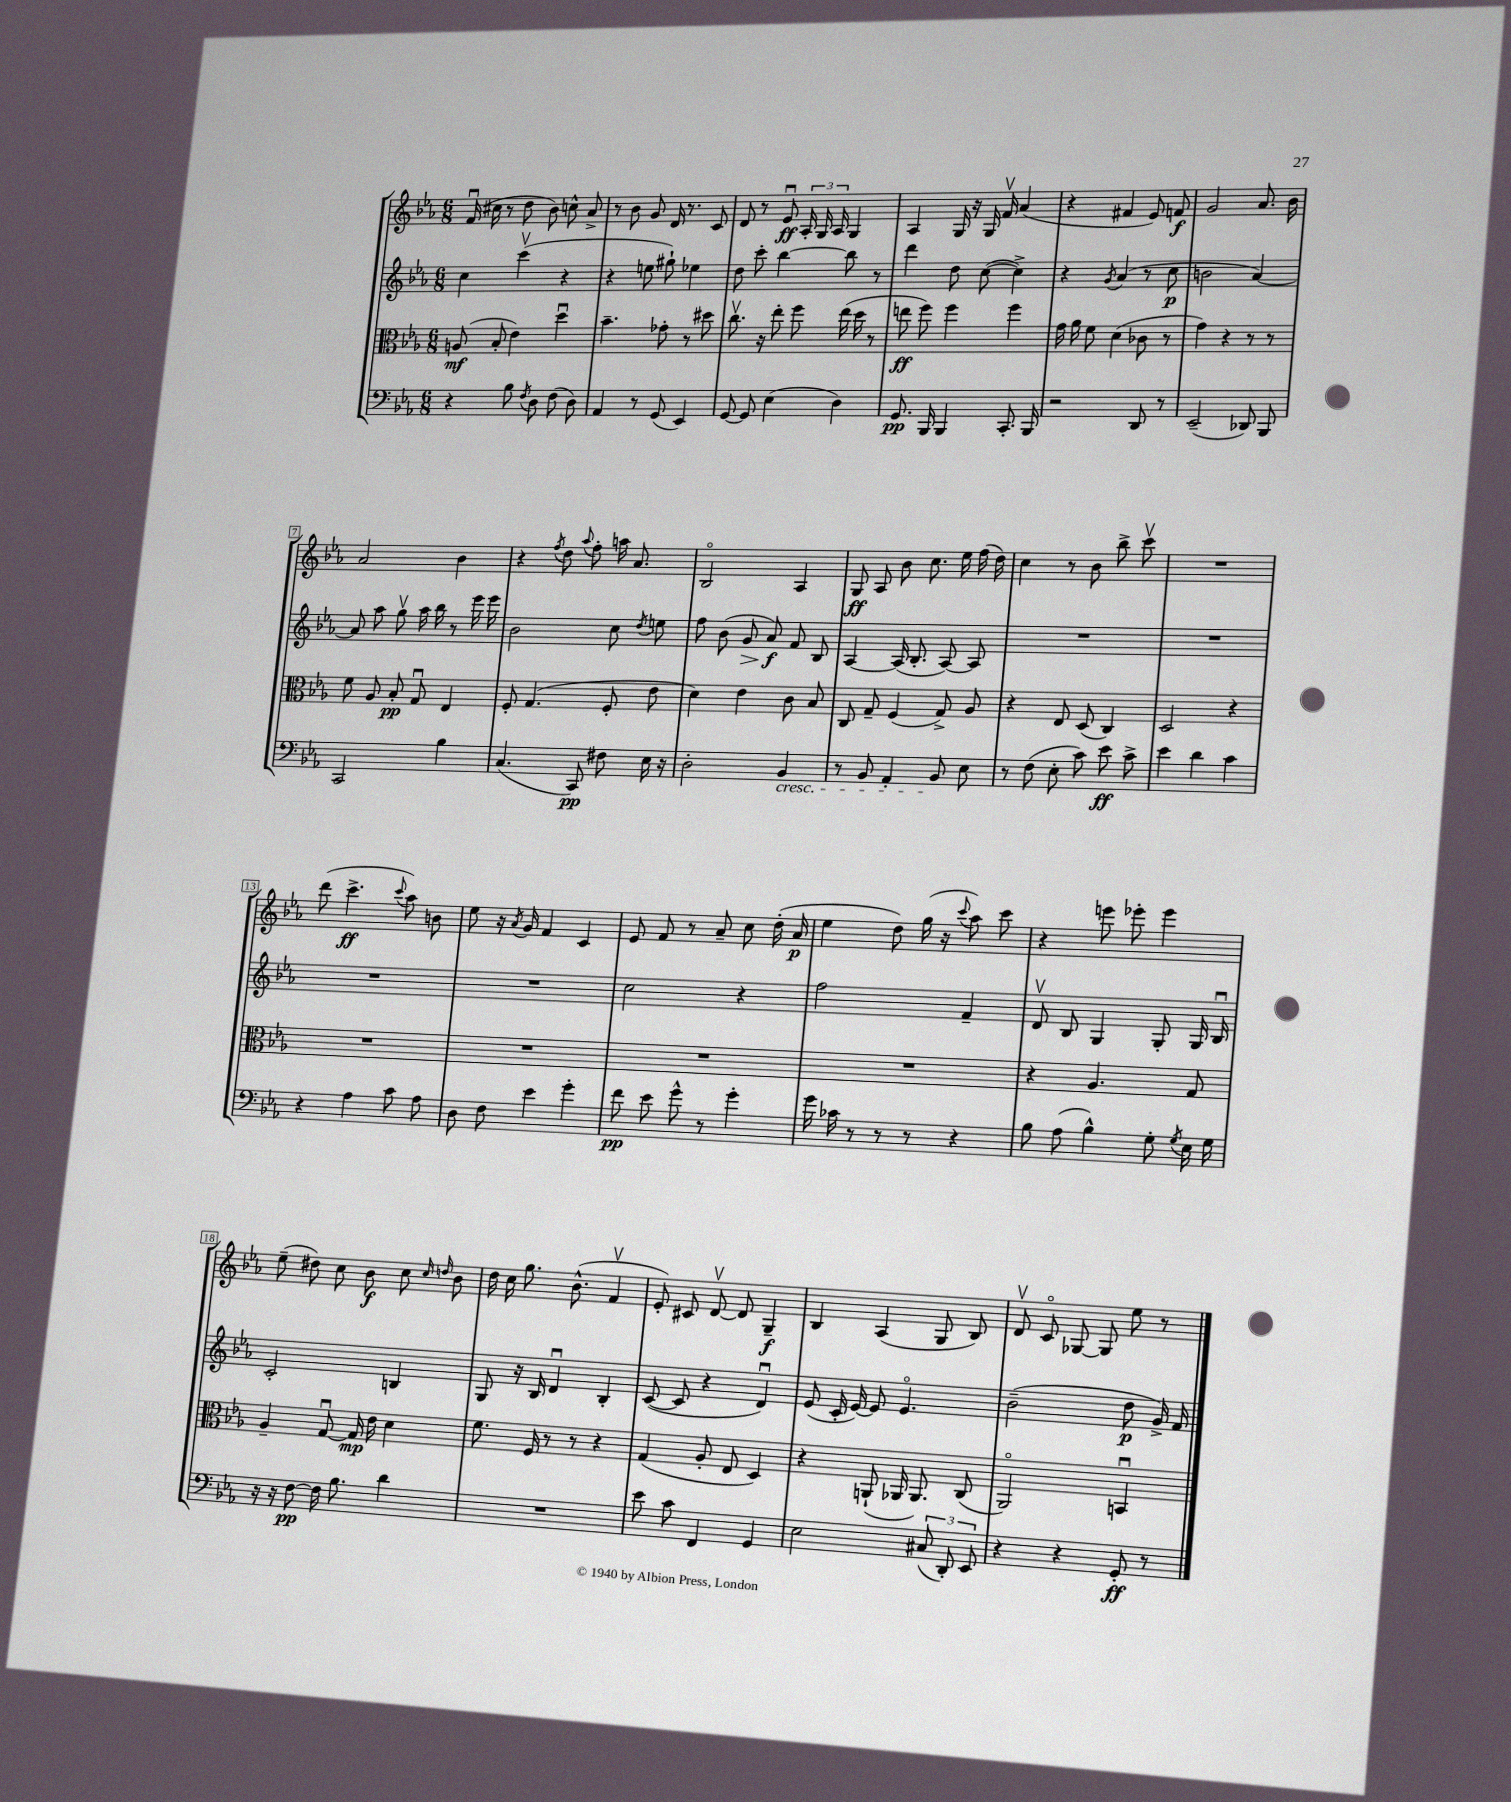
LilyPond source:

<<
\new StaffGroup <<
\new Staff = "s0" {
    \clef treble \key ees \major \numericTimeSignature \time 6/8
    \autoBeamOff f'16\downbow( cis''16 r8 d''8 bes'8) c''8-^ aes'8-> |
    r8 bes'8 g'8 d'16 r8. c'8 |
    d'8 r8 ees'8\downbow\ff \tuplet 3/2 { aes16-. g16 aes16 } g4 |
    aes4 g16 r16 g16 f'16\upbow aes'4( |
    r4 fis'4 ees'8) f'8\f |
    g'2 aes'8. bes'16 |
    aes'2 bes'4 |
    r4 \acciaccatura { f''8 } d''8 \appoggiatura { aes''8 } f''8-. a''16 aes'8. |
    bes2\flageolet aes4 |
    g8\ff aes8 bes'8 c''8. ees''16 f''16( d''16) |
    c''4 r8 bes'8 bes''8-> c'''8\upbow |
    R2. |
    d'''8( c'''4.->\ff \appoggiatura { c'''8 } aes''8) b'8 |
    ees''8 r16 \acciaccatura { aes'8 } g'16 f'4 c'4 |
    ees'8 f'8 r8 aes'8-- c''8 d''16-.( aes'16\p |
    ees''4 d''8) g''16( r16 \appoggiatura { c'''8 } aes''8) c'''8 |
    r4 e'''8 ees'''8-. ees'''4 |
    ees''8--( dis''8) c''8 bes'8\f c''8 \grace { c''16 d''16 } bes'8 |
    d''16 c''16 g''8. bes'8.-^( f'4\upbow |
    ees'8-.) cis'8 d'8~\upbow d'8 g4--\f |
    bes4 aes4( g8 bes8) |
    d'8\upbow c'8\flageolet ges8~ ges8 ees''8 r8 \bar "|." |
}
\new Staff = "s1" {
    \clef treble \key ees \major \numericTimeSignature \time 6/8
    \autoBeamOff c''4 c'''4\upbow( r4 |
    r4 e''8 gis''8-!) ees''4 |
    d''8 c'''8-. bes''4~ bes''8 r8 |
    d'''4 d''8 c''8~( c''4->) |
    r4 \acciaccatura { g'8 } aes'4( r8 c''8\p |
    b'2 aes'4~) |
    aes'8 aes''8 g''8\upbow aes''16 bes''16 r8 ees'''16 ees'''16 |
    bes'2 c''8 \acciaccatura { d''8 } e''8 |
    f''8 bes'8( g'8\> aes'8\f\!) f'8 bes8 |
    aes4~ aes16( bes8.-. aes8~) aes8 |
    R2. |
    R2. |
    R2. |
    R2. |
    c''2 r4 |
    f''2 f'4-- |
    d'8\upbow bes8 g4 g8-. g16 bes16\downbow |
    c'2-. b4 |
    g8 r16 bes16 d'4\downbow bes4-. |
    c'8~( c'8 r4 d'4\downbow) |
    ees'8( c'16-. ees'16~) ees'8 ees'4.\flageolet |
    bes'2--( d''8\p g'16->) f'16 \bar "|." |
}
\new Staff = "s2" {
    \clef alto \key ees \major \numericTimeSignature \time 6/8
    \autoBeamOff a8\mf( bes8-. ees'4) d''4\downbow |
    bes'4.-- ges'8-. r8 dis''8 |
    c''8.\upbow r16 ees''8-. f''8 ees''16( d''16 r8 |
    e''8\ff f''8) f''4 f''4 |
    g'16 aes'16 f'8 d'4( ces'8 r8 |
    g'4) r4 r8 r8 |
    f'8 aes8 bes8-.\pp g8\downbow ees4 |
    f8-. g4.( f8-. ees'8 |
    d'4) ees'4 c'8 bes8 |
    c8 g8-- f4( g8->) aes8 |
    r4 ees8 d8( c4) |
    d2 r4 |
    R2. |
    R2. |
    R2. |
    R2. |
    r4 aes4. g8 |
    aes4-- g8~\downbow g16\mp ees'16 d'4 |
    f'8. f16 r8 r8 r4 |
    g4( aes8-. ees8 d4) |
    r4 a,8-!( aes,16 aes,8.) c8( |
    aes,2\flageolet) b,4\downbow \bar "|." |
}
\new Staff = "s3" {
    \clef bass \key ees \major \numericTimeSignature \time 6/8
    \autoBeamOff r4 bes8 \acciaccatura { f8 } d8 f8( d8) |
    aes,4 r8 g,8( ees,4) |
    g,8~ g,8 ees4( d4) |
    g,8.\pp bes,,16 bes,,4 c,8.-. bes,,16 |
    r2 d,8 r8 |
    ees,2--( des,8) bes,,8 |
    c,2 bes4 |
    c4.( c,8\pp) fis8 ees16 r16 |
    d2-. bes,4\cresc |
    r8 bes,8 aes,4-. bes,8\! ees8 |
    r8 f8( ees8-. c'8) ees'8\ff c'8-> |
    ees'4 d'4 c'4 |
    r4 aes4 c'8 aes8 |
    d8 f8 ees'4 g'4-. |
    f'8\pp ees'8 g'8-^ r8 g'4-. |
    g'16 ces'16 r8 r8 r8 r4 |
    bes8 aes8( bes4-^) g8-. \acciaccatura { g8 } ees16 g16 |
    r16 r16 f8~\pp f16 bes8. d'4 |
    R2. |
    ees'8 c'8 f,4 g,4 |
    ees2 \tuplet 3/2 { cis8( d,8-.) ees,8 } |
    r4 r4 g,8-.\ff r8 \bar "|." |
}
>>
>>
\layout { \context { \Score \override BarNumber.stencil = #(make-stencil-boxer 0.1 0.3 ly:text-interface::print) } }
